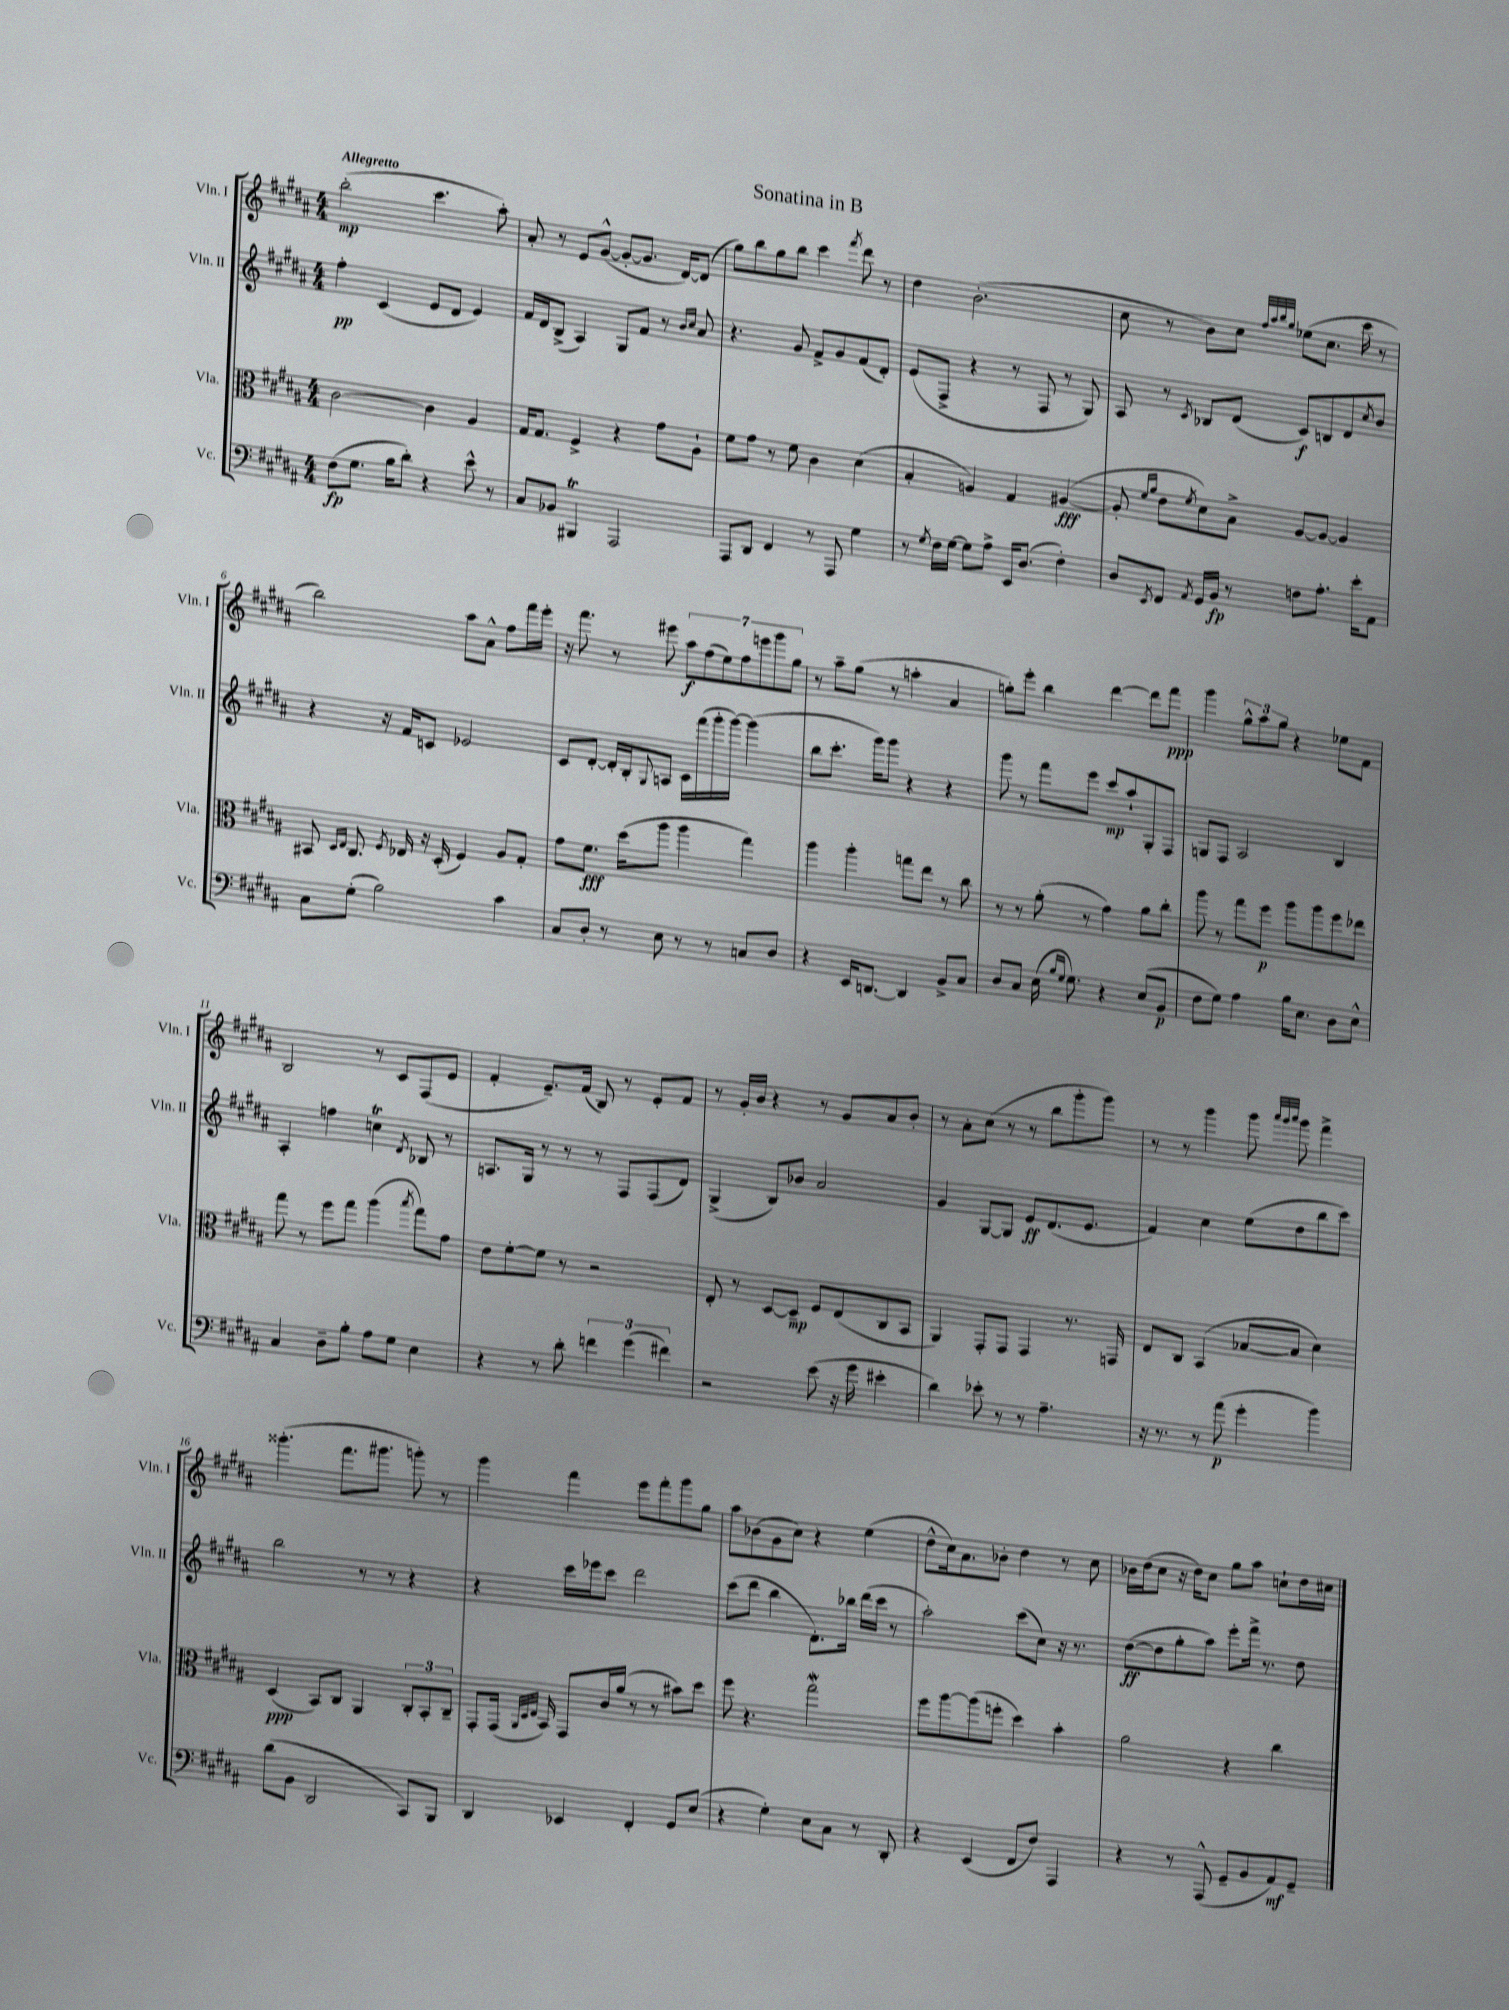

**kern	**dynam	**kern	**dynam	**kern	**dynam	**kern	**dynam
*part4	*part4	*part3	*part3	*part2	*part2	*part1	*part1
*staff4	*staff4	*staff3	*staff3	*staff2	*staff2	*staff1	*staff1
*I"Vc.	*	*I"Vla.	*	*I"Vln. II	*	*I"Vln. I	*
*I'Vc.	*	*I'Vla.	*	*I'Vln. II	*	*I'Vln. I	*
*clefF4	*	*clefC3	*	*clefG2	*	*clefG2	*
*k[f#c#g#d#a#]	*	*k[f#c#g#d#a#]	*	*k[f#c#g#d#a#]	*	*k[f#c#g#d#a#]	*
*M4/4	*	*M4/4	*	*M4/4	*	*M4/4	*
=1	=1	=1	=1	=1	=1	=1	=1
!	!	!	!	!	!	!LO:TX:a:B:t=Allegretto	!
(8F#\L	fp	[2c#\	.	4ff#'\	pp	(2bb'\	mp
8.G#\J	.	.	.	.	.	.	.
.	.	.	.	(4c#/	.	.	.
16B\KL	.	.	.	.	.	.	.
8d#'\J)	.	.	.	.	.	.	.
4r	.	4c#\]	.	8e/L	.	4.ccc#\	.
.	.	.	.	8d#/J	.	.	.
8e^^\	.	4A#/	.	4e/)	.	.	.
8r	.	.	.	.	.	8aa#'\)	.
=2	=2	=2	=2	=2	=2	=2	=2
8C#/L	.	16G#/KL	.	16f#/LL	.	8a#'/	.
.	.	8.G#/J	.	16d#/J	.	.	.
8BB-X/J	.	.	.	(8B^/J	.	8r	.
4BBB#Xt/	.	4F#^/	.	4A#/)	.	8e/L	.
.	.	.	.	.	.	([8g#^^/J	.
2AAA#/	.	4r	.	8G#/L	.	8g#'/L_	.
.	.	.	.	8f#/J	.	8.g#/J]	.
.	.	8g#\L	.	8r	.	.	.
.	.	.	.	.	.	[16d#/KL)	.
.	.	.	.	16qqb/LL	.	.	.
.	.	.	.	16qqcc#/JJ	.	.	.
.	.	8A#`\J	.	8a#/	.	(8d#/J]	.
=3	=3	=3	=3	=3	=3	=3	=3
8AAA#/L	.	8f#\L	.	4.r	.	8gg#\L)	.
8DD#/J	.	8g#\J	.	.	.	8bb\	.
4FF#/	.	8r	.	.	.	8gg#\	.
.	.	8f#\	.	8g#/	.	8bb\J	.
8r	.	4c#\	.	8f#^/L	.	4ccc#\	.
8AAA#/	.	.	.	8g#/	.	.	.
.	.	.	.	.	.	8qfff#/	.
4G#\	.	(4d#\	.	(8f#/	.	8ddd#\	.
.	.	.	.	8d#'/J)	.	8r	.
=4	=4	=4	=4	=4	=4	=4	=4
8r	.	4B'/	.	(8e/L	.	4dd#\	.
8qG#/	.	.	.	.	.	.	.
16F#\LL	.	.	.	8F#^/J	.	.	.
[16G#\JJ	.	.	.	.	.	.	.
8G#\L]	.	4An/)	.	4r	.	(2.b'\	.
8A#^\J	.	.	.	.	.	.	.
16EE/KL	.	4G#/	.	8r	.	.	.
(8.D#/J	.	.	.	.	.	.	.
.	.	.	.	8F#/	.	.	.
4F#'\)	.	([4A#X/	fff	8r	.	.	.
.	.	.	.	8G#/)	.	.	.
=5	=5	=5	=5	=5	=5	=5	=5
8D#/L	.	8A#'/]	.	8A#/	.	8cc#\	.
.	.	16qqf#/LL	.	.	.	.	.
8qEE/	.	16qqa#/JJ	.	.	.	.	.
8FF#/J	.	8e\L	.	8r	.	8r	.
8qAA#/	.	8qf#/	.	8qc#/	.	.	.
16GG#/LL	.	8d#\)	.	8B-X/L	.	8b\L)	.
16BB/JJ	fp	.	.	.	.	.	.
8r	.	8B^\J	.	(8d#/J	.	8cc#\J	.
.	.	.	.	.	.	32qqff#/LLL	.
.	.	.	.	.	.	32qqaa#/	.
.	.	.	.	.	.	32qqbb/	.
.	.	.	.	.	.	32qqgg#/JJJ	.
8Fn\L	.	[8A#/L	.	8c#/L)	f	(8ee-X\L	.
8.A#'\J	.	8A#/J_	.	8Bn/	.	8.cc#\J	.
.	.	4A#/]	.	8d#/	.	.	.
16e'\KL	.	.	.	.	.	16ccc#\	.
.	.	.	.	8qcc#/	.	.	.
8AA#\J	.	.	.	8b/J	.	8r	.
!!LO:LB:g=z
=6	=6	=6	=6	=6	=6	=6	=6
8C#\L	.	8BB#X/	.	4r	.	2bb\)	.
.	.	16qqD#/LL	.	.	.	.	.
.	.	16qqE/JJ	.	.	.	.	.
(8G#'\J	.	8.C#/	.	.	.	.	.
2B\)	.	.	.	16r	.	.	.
.	.	8qF#/	.	.	.	.	.
.	.	16E-X/	.	16f#/KL	.	.	.
.	.	16r	.	8cn/J	.	.	.
.	.	(16D#'/	.	.	.	.	.
.	.	4F#/)	.	2e-X/	.	8aa#\L	.
.	.	.	.	.	.	8a#^^\J	.
4c#\	.	8A#/L	.	.	.	8ff#\L	.
.	.	8G#'/J	.	.	.	16fff#\L	.
.	.	.	.	.	.	16eee'\JJ	.
=7	=7	=7	=7	=7	=7	=7	=7
8C#/L	.	8g#\L	.	8c#/L	.	16r	.
.	.	.	.	.	.	8.fff#\	.
8D#'/J	.	8.f#\J	fff	[8d#'/J	.	.	.
8r	.	.	.	16d#'/LL]	.	8r	.
.	.	(16dd#\KL	.	16B'/J	.	.	.
.	.	.	.	8qqG#/	.	.	.
8E\	.	8aa#\J	.	8An/J	.	8eee#X\	.
8r	.	4aa#\	.	16c#\LL	.	14aa#\L	f
.	.	.	.	(16fff#\	.	.	.
.	.	.	.	.	.	(14ff#\	.
8r	.	.	.	16ggg#'\	.	.	.
.	.	.	.	.	.	14ee\)	.
.	.	.	.	[16ggg#\JJ)	.	.	.
.	.	.	.	.	.	14ff#\	.
8Cn/L	.	4gg#\)	.	(4ggg#\]	.	.	.
.	.	.	.	.	.	14eeen\	.
.	.	.	.	.	.	14ggg#\	.
8D#/J	.	.	.	.	.	.	.
.	.	.	.	.	.	14gg#\J	.
=8	=8	=8	=8	=8	=8	=8	=8
4r	.	4aa#\	.	8bb\L	.	8r	.
.	.	.	.	8.ccc#'\J	.	8aa#~\L	.
16EE/KL	.	4aa#'\	.	.	.	(8gg#\J	.
[8.DDn/J	.	.	.	16ggg#\KL)	.	.	.
.	.	.	.	8ggg#\J	.	8r	.
4DD/]	.	8ggn\L	.	4r	.	4aan'\	.
.	.	8ee\J	.	.	.	.	.
8BB^/L	.	8r	.	4r	.	4a#/	.
8C#/J	.	8cc#\	.	.	.	.	.
=9	=9	=9	=9	=9	=9	=9	=9
8D#/L	.	8r	.	8ggg#\	.	8ggn'\L)	.
8C#/J	.	8r	.	8r	.	8eee'\J	.
(16E\	.	(8a#'\	.	8fff#\L	.	4bb\	.
16qqB/LL	.	.	.	.	.	.	.
16qqG#/JJ	.	.	.	.	.	.	.
8.G#\)	.	.	.	.	.	.	.
.	.	8r	.	8eee\J	.	.	.
4r	.	4g#\)	.	8ccc#/L	mp	[4ddd#\	.
.	.	.	.	8aa#`/	.	.	.
(8E/L	.	8a#\L	.	8G#'/	.	8ddd#\L]	.
8BB/J	p	8cc#'\J	.	8F#/J	.	8fff#\J	ppp
=10	=10	=10	=10	=10	=10	=10	=10
8F#\L	.	8aa#\	.	8Gn/L	.	4ggg#\	.
8G#\J)	.	8r	.	8F#/J	.	.	.
4A#\	.	8gg#\L	.	2A#/	.	12gg#^^\L	.
.	.	.	.	.	.	12aa#\	.
.	.	8ff#\J	p	.	.	.	.
.	.	.	.	.	.	12gg#\J	.
16B\KL	.	8aa#\L	.	.	.	4r	.
8.E\J	.	.	.	.	.	.	.
.	.	8aa#\	.	.	.	.	.
8D#\L	.	8ff#\	.	4B/	.	8ee-X\L	.
8E^^\J	.	8ee-X\J	.	.	.	8f#\J	.
!!LO:LB:g=z
=11	=11	=11	=11	=11	=11	=11	=11
4C#/	.	8gg#\	.	4A#'/	.	2B/	.
.	.	8r	.	.	.	.	.
8D#~\L	.	8ff#\L	.	4ffn\	.	.	.
8B'\J	.	8gg#\J	.	.	.	.	.
8A#\L	.	(4aa#\	.	4ccnT\	.	8r	.
8G#\J	.	.	.	.	.	8c#/L	.
.	.	8qbb/	.	8qd#/	.	.	.
4E\	.	8gg#\L)	.	8B-X/	.	(8F#/	.
.	.	8g#\J	.	8r	.	8e/J	.
=12	=12	=12	=12	=12	=12	=12	=12
4r	.	8e\L	.	8.An/L	.	4f#'/	.
.	.	[8f#'\	.	.	.	.	.
.	.	.	.	16G#/Jk	.	.	.
8r	.	8f#\J]	.	8r	.	8.e~/L)	.
8d#'\	.	8r	.	8r	.	.	.
.	.	.	.	.	.	(16f#/Jk	.
6fn\	.	2r	.	8r	.	8B/)	.
.	.	.	.	8F#/L	.	8r	.
(6g#\	.	.	.	.	.	.	.
.	.	.	.	(8F#/	.	8e'/L	.
6f#X\)	.	.	.	.	.	.	.
.	.	.	.	8d#/J)	.	8f#/J	.
=13	=13	=13	=13	=13	=13	=13	=13
2r	.	8E'/	.	(4G#^/	.	8r	.
.	.	8r	.	.	.	16g#'/LL	.
.	.	.	.	.	.	16b/JJ	.
.	.	[8D#/L	.	8B/L)	.	4r	.
.	.	8D#~/J]	mp	8b-X/J	.	.	.
(8e\	.	8F#/L	.	2a#/	.	8r	.
16r	.	(8E/	.	.	.	8g#/L	.
16g#\	.	.	.	.	.	.	.
4e#X'\	.	8C#/	.	.	.	8a#/	.
.	.	8BB/J	.	.	.	8b'/J	.
=14	=14	=14	=14	=14	=14	=14	=14
4d#\)	.	4AA#/)	.	4g#/	.	8r	.
.	.	.	.	.	.	8a#'\L	.
8e-X'\	.	8GG#'/L	.	[8G#/L	.	(8cc#\J	.
8r	.	8GG#/J	.	8G#/J]	.	8r	.
8r	.	4GG#/	.	8e/L	ff	8r	.
4.A#~\	.	.	.	(8.d#/	.	8bb\L	.
.	.	8.r	.	.	.	8ggg#'\	.
.	.	.	.	8.e/J	.	.	.
.	.	.	.	.	.	8ggg#\J)	.
.	.	16GGn/	.	.	.	.	.
=15	=15	=15	=15	=15	=15	=15	=15
16r	.	8E/L	.	4f#/)	.	8r	.
8.r	.	.	.	.	.	.	.
.	.	8C#/J	.	.	.	8r	.
8r	.	(4BB/	.	4cc#\	.	4ggg#\	.
(8a#\	p	.	.	.	.	.	.
4g#'\	.	[8B-X/L	.	(8ee\L	.	8ggg#\	.
.	.	.	.	.	.	32qqaaa#/LLL	.
.	.	.	.	.	.	32qqggg#/	.
.	.	.	.	.	.	32qqaaa#/JJJ	.
.	.	8B-/J]	.	8dd#\	.	8ggg#\	.
4b\)	.	4d#\)	.	8bb\	.	4fff#^\	.
.	.	.	.	8ccc#\J)	.	.	.
!!LO:LB:g=z
=16	=16	=16	=16	=16	=16	=16	=16
(8d#\L	.	(4D#/	ppp	2bb\	.	(4.ggg##X'\	.
8BB\J	.	.	.	.	.	.	.
2DD#/	.	8BB/L)	.	.	.	.	.
.	.	8C#/J	.	.	.	8.fff#\L	.
.	.	4AA#/	.	8r	.	.	.
.	.	.	.	.	.	8.ggg#X\J	.
.	.	.	.	8r	.	.	.
8CC#/L)	.	12C#'/L	.	4r	.	8gggn'\)	.
.	.	12BB'/	.	.	.	.	.
8BBB/J	.	.	.	.	.	8r	.
.	.	12C#~/J	.	.	.	.	.
=17	=17	=17	=17	=17	=17	=17	=17
4DD#/	.	8GG#'/L	.	4r	.	4ggg#\	.
.	.	(16GG#/Jk	.	.	.	.	.
.	.	32qqAA#/LLL	.	.	.	.	.
.	.	32qqD#/	.	.	.	.	.
.	.	32qqE/JJJ	.	.	.	.	.
.	.	16BB/)	.	.	.	.	.
4EE-X/	.	8GG#/L	.	16ccc#\LL	.	4fff#\	.
.	.	.	.	16eee-X\J	.	.	.
.	.	16c#/L	.	8ccc#\J	.	.	.
.	.	(16a#/JJ	.	.	.	.	.
4FF#'/	.	8r	.	2ddd#\	.	8eee\L	.
.	.	8r	.	.	.	8fff#'\	.
8GG#/L	.	8b#X\L)	.	.	.	8ggg#\	.
(8E/J	.	8dd#\J	.	.	.	8gg#\J	.
=18	=18	=18	=18	=18	=18	=18	=18
4r	.	8ff#\	.	(8ccc#\L	.	8aa#\L	.
.	.	4.r	.	8ddd#\J	.	(8b-X\	.
4G#'\)	.	.	.	4bb\	.	8g#\	.
.	.	.	.	.	.	8cc#\J)	.
8E\L	.	2gg#W\	.	8.d#'\L)	.	4r	.
8C#\J	.	.	.	.	.	.	.
.	.	.	.	16bb-X\Jk	.	.	.
8r	.	.	.	(16ddd#\LL	.	(4ee\	.
.	.	.	.	16ccc#\JJ	.	.	.
8DD#'/	.	.	.	8r	.	.	.
=19	=19	=19	=19	=19	=19	=19	=19
4r	.	8ff#\L	.	2aa#'\)	.	8dd#^^\L	.
.	.	[8aa#\	.	.	.	16cc#\k)	.
.	.	.	.	.	.	8.a#\	.
(4EE/	.	(8aa#\]	.	.	.	.	.
.	.	8ffn'\J	.	.	.	8b-X'\J	.
8FF#/L	.	4dd#\)	.	(8ccc#\L	.	4dd#\	.
8F#/J)	.	.	.	8cc#\J)	.	.	.
4AAA#/	.	4b'\	.	16r	.	8r	.
.	.	.	.	8.r	.	.	.
.	.	.	.	.	.	8cc#\	.
=20	=20	=20	=20	=20	=20	=20	=20
4r	.	2a#\	.	([8dd#\L	ff	16b-X\LL	.
.	.	.	.	.	.	(16dd#\J	.
.	.	.	.	8dd#\]	.	8cc#\J	.
8r	.	.	.	8gg#'\	.	16r	.
.	.	.	.	.	.	16dd#\KL)	.
(8AAA#^^/	.	.	.	8aa#\J)	.	8cc#\J	.
8GG#~/L	.	4r	.	8eee'\L	.	8gg#\L	.
8BB/	.	.	.	16fff#^\Jk	.	8aa#\J	.
.	.	.	.	8.r	.	.	.
8AA#/)	mf	4cc#\	.	.	.	8ccn`\L	.
8GG#~/J	.	.	.	8dd#\	.	16dd#\L	.
.	.	.	.	.	.	16cc#X\JJ	.
==	==	==	==	==	==	==	==
*-	*-	*-	*-	*-	*-	*-	*-
